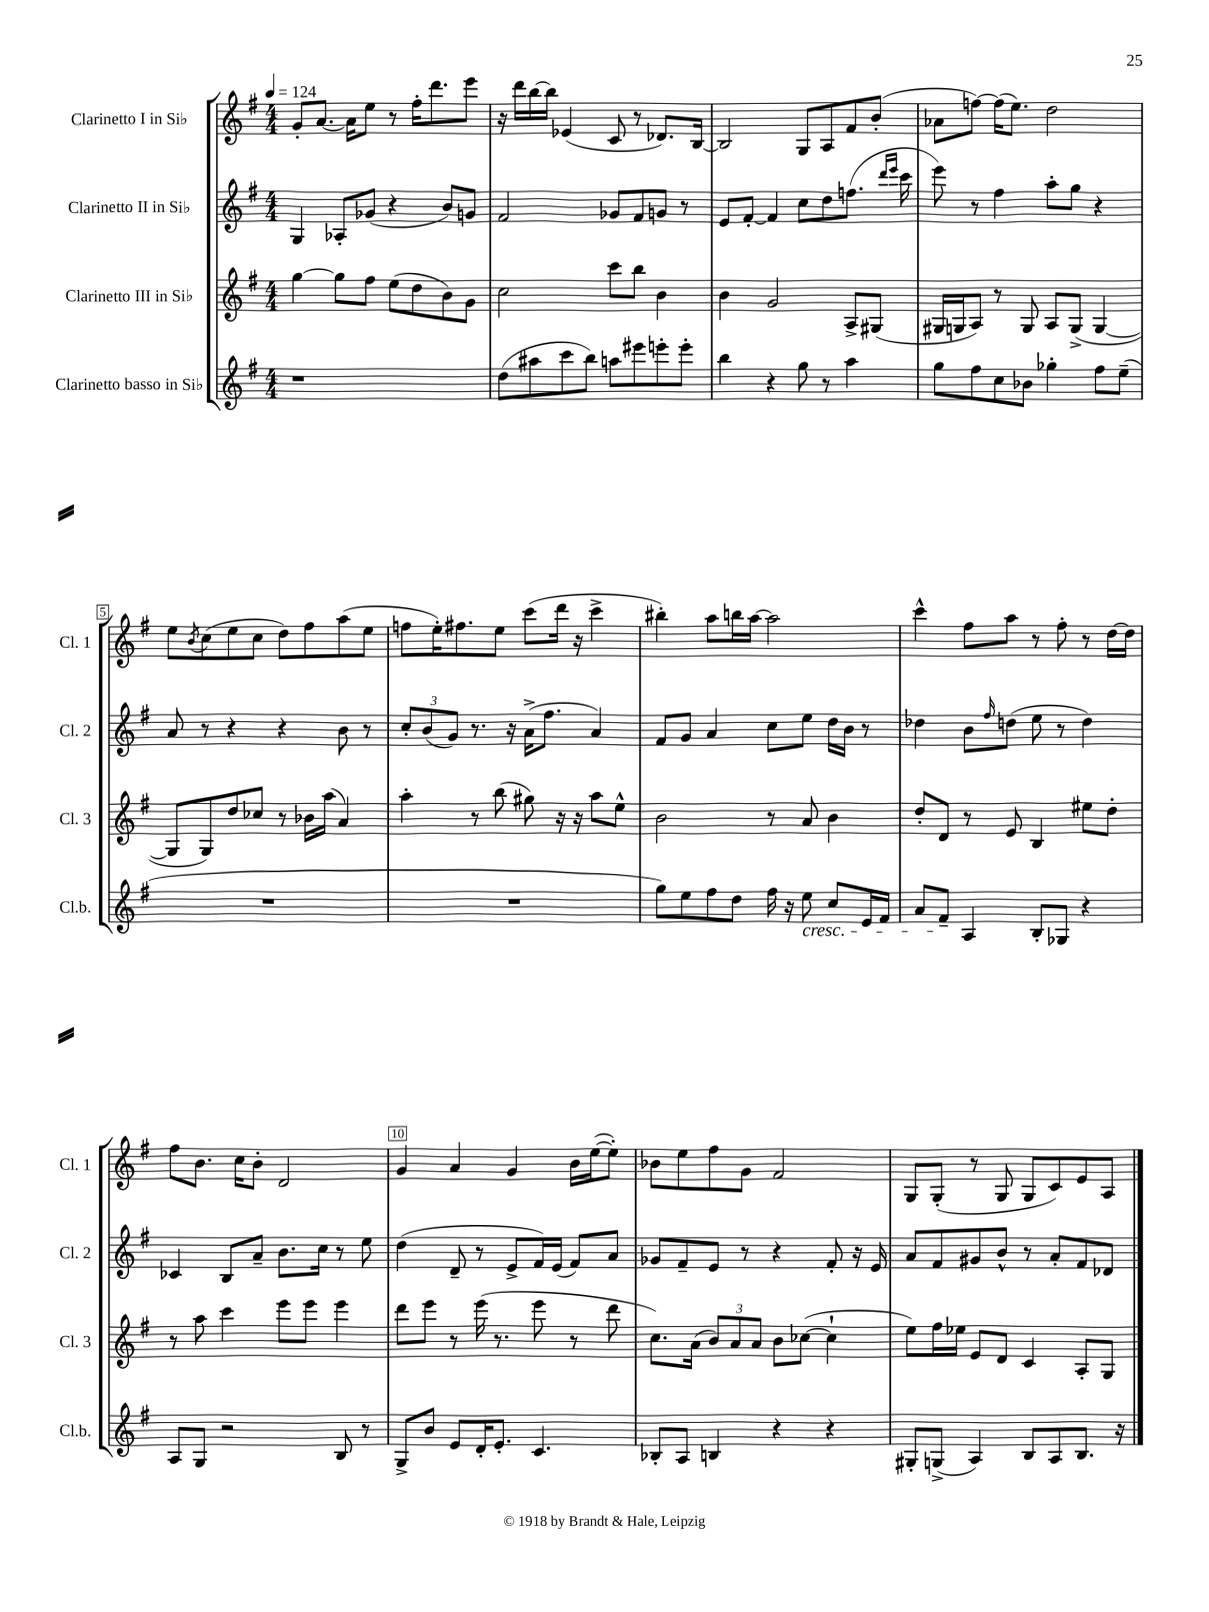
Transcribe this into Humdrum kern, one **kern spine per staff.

**kern	**kern	**kern	**kern
*staff4	*staff3	*staff2	*staff1
*clefG2	*clefG2	*clefG2	*clefG2
*k[f#]	*k[f#]	*k[f#]	*k[f#]
*M4/4	*M4/4	*M4/4	*M4/4
*MM124	*MM124	*MM124	*MM124
1r	[4gg\	4G/	8g'/L
.	.	.	[8.a/J
.	8gg\]L	8A-'/L	.
.	.	.	16a\]LK
.	8ff#\J	(8g-/J	8ee\J
.	(8ee\L	4r	8r
.	8dd\	.	16ff#'\LK
.	.	.	8.ddd\
.	8b\)	8b/L)	.
.	8g\J	8g/J	8eee\J
=	=	=	=
(8dd\L	2cc\	2f#/	16r
.	.	.	16ddd\LL
8aa#\	.	.	[16bb\
.	.	.	16bb\]JJ
8ccc\	.	.	(4e-/
8bb\J)	.	.	.
8aa\L	8ccc\L	8g-/L	8c/
8eee#\	8bb\J	8f#/	8r
8eee'\	4b\	8g/J	8.d-/L)
8eee'\J	.	8r	.
.	.	.	[16B/Jk
=	=	=	=
4bb\	4b\	8e/L	2B/]
.	.	[8f#'/J	.
4r	2g/	4f#/]	.
8gg\	.	8cc\L	8G/L
8r	.	8dd\	8A/
4aa\	8A^/L	(8.ff\J	8f#/
.	(8G#/J	.	(8b'/J
.	.	16qqddd/LL	.
.	.	16qqeee/JJ	.
.	.	16ccc\	.
=	=	=	=
8gg\L	16G#/LL	8eee\)	8a-\L
.	16G/J	.	.
8ff#\	8A/J)	8r	[8ff\J)
8cc\	8r	4ff#\	(16ff\]LK
.	.	.	8.ee\J)
8b-\J	8G/	.	.
4gg-'\	8A/L	8aa'\L	2dd\
.	(8G^/J	8gg\J	.
8ff#\L	[4G/	4r	.
(8ee~\J	.	.	.
=	=	=	=
1r	8G/]L	8a/	8ee\L
.	.	.	8qb/
.	8G/)	8r	(8cc\
.	8dd/	4r	8ee\
.	8cc-/J	.	8cc\J
.	8r	4r	8dd\L)
.	16b-\LL	.	8ff#\
.	(16aa\JJ	.	.
.	4a/)	8b\	(8aa\
.	.	8r	8ee\J
=	=	=	=
1r	4aa'\	12cc'/L	8ff\L
.	.	(12b/	.
.	.	.	16ee'\K)
.	.	12g/J)	.
.	.	.	8.ff#\
.	8r	8.r	.
.	(8bb\	.	8ee\J
.	.	16r	.
.	8gg#\)	(16a^\LK	(8ccc\L
.	.	8.ff#\J	.
.	16r	.	16ddd\Jk
.	16r	.	16r
.	8aa\L	4a/)	4ccc^\
.	8ee^^\J	.	.
=	=	=	=
8gg\L)	2b\	8f#/L	4bb#'\)
8ee\	.	8g/J	.
8ff#\	.	4a/	8aa\L
8dd\J	.	.	16bb\L
.	.	.	[16aa\JJ
16ff#\	8r	8cc\L	2aa\]
16r	.	.	.
8ee\	8a/	8ee\J	.
8cc/L	4b\	16dd\LL	.
.	.	16b\JJ	.
16e/L	.	8r	.
16f#/JJ	.	.	.
=	=	=	=
8a/L	8dd'/L	4dd-\	4ccc^^\
8f#~/J	8d/J	.	.
4A/	8r	8b\L	8ff#\L
.	.	16qqff#/	.
.	8e/	(8dd\J	8aa\J
8B'/L	4B/	8ee\	8r
8G-/J	.	8r	8ff#'\
4r	8ee#\L	4dd\)	8r
.	8dd'\J	.	[16dd\LL
.	.	.	16dd\]JJ
=	=	=	=
8A/L	8r	4c-/	8ff#\L
8G/J	8aa\	.	8.b\J
2r	4ccc\	8B/L	.
.	.	.	16cc\LK
.	.	8a~/J	8b'\J
.	8eee\L	8.b\L	2d/
.	8eee\J	.	.
.	.	16cc\Jk	.
8B/	4eee\	8r	.
8r	.	8ee\	.
=	=	=	=
8G^/L	8ddd\L	(4dd\	4g/
8b/J	8eee\J	.	.
8e/L	8r	8d~/	4a/
16d'/K	(16eee\	8r	.
8.e'/J	8.r	.	.
.	.	8e^/L	4g/
4.c/	8eee\	16f#/L)	.
.	.	(16e/JJ	.
.	8r	8f#/L)	16b\LL
.	.	.	([16ee\J
.	8ddd\	8a/J	8ee'\]J)
=	=	=	=
8B-'/L	8.cc\L)	8g-/L	8b-\L
8A/J	.	8f#~/	8ee\
.	(16a\Jk	.	.
4B/	12b/L)	8e/J	8ff#\
.	12a/	.	.
.	.	8r	8g\J
.	12a/J	.	.
4r	8b\L	4r	2f#/
.	([8cc-\J	.	.
4r	4cc-`\]	8f#'/	.
.	.	16r	.
.	.	16e/	.
=	=	=	=
8G#'/L	8ee\L)	8a/L	8G/L
(8G^/J	16ff#\L	8f#/	(8G'/J
.	16ee-\JJ	.	.
4A/)	8e/L	8g#/	8r
.	8d/J	8b^^/J	8G/
8B/L	4c/	8r	8G/L
8A/	.	8a'/L	8c/)
8.B/J	8A'/L	8f#/	8e/
.	8G/J	8d-/J	8A/J
16r	.	.	.
==	==	==	==
*-	*-	*-	*-
